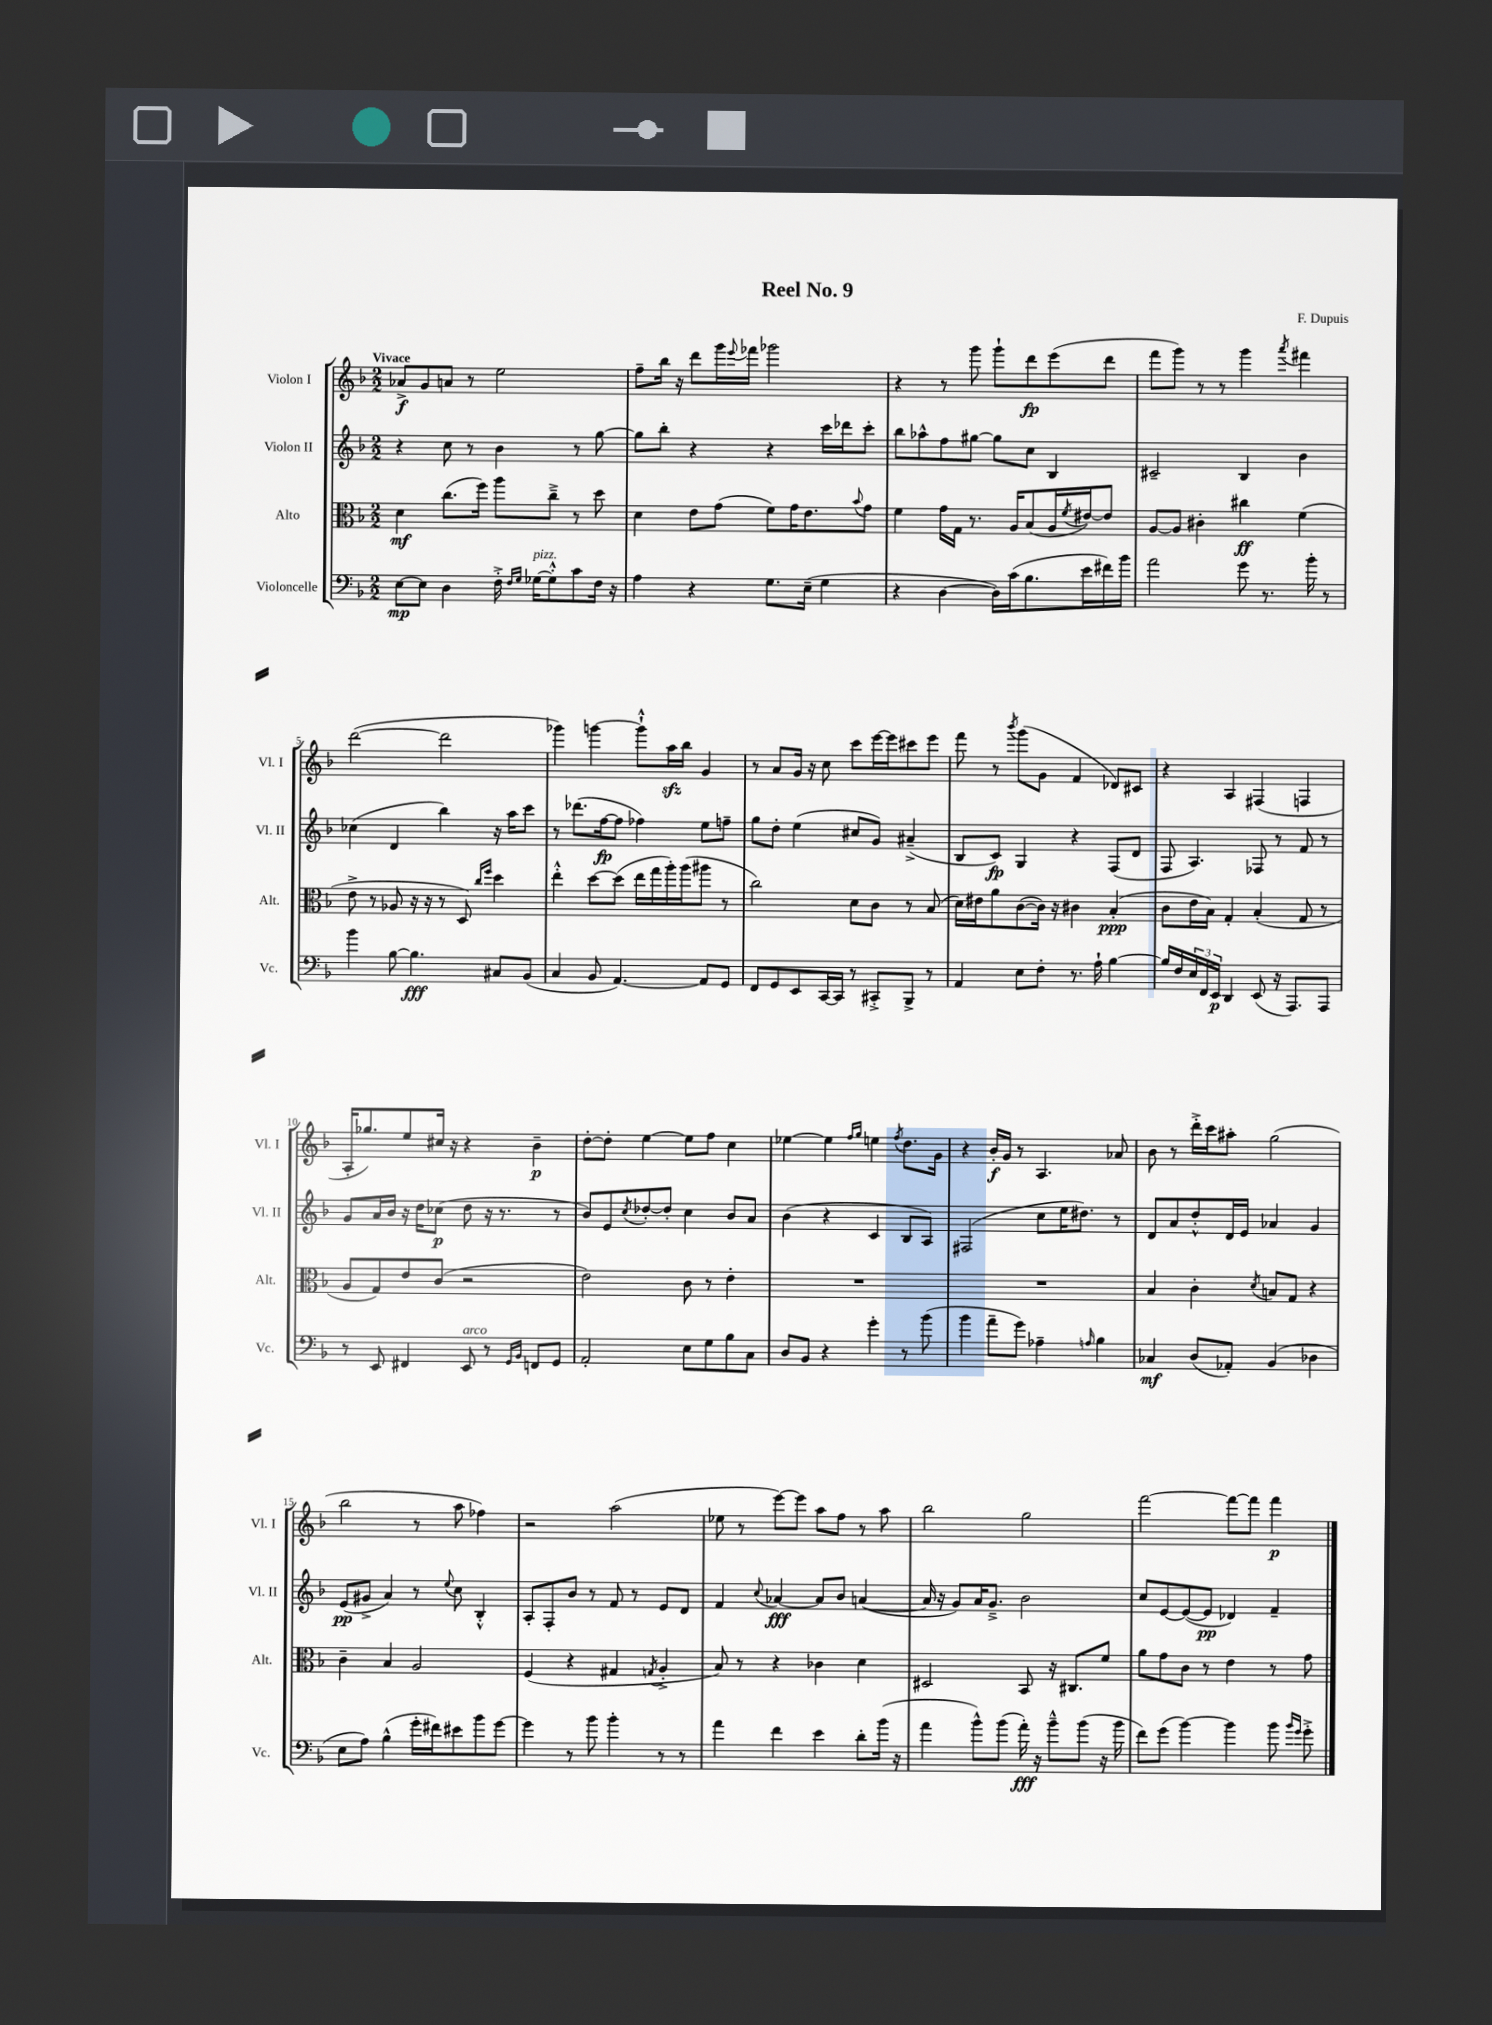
\header { title = "Reel No. 9" composer = "F. Dupuis" }
<<
\new StaffGroup <<
\new Staff = "s0" \with { instrumentName = "Violon I" shortInstrumentName = "Vl. I" } {
    \clef treble \key f \major \numericTimeSignature \time 2/2 \tempo "Vivace"
    aes'8->\f g'8 a'8 r8 e''2 |
    f''8-- bes''16 r16 d'''8 g'''16 \appoggiatura { e'''8 } fes'''16 ges'''2 |
    r4 r8 g'''8 g'''8-! d'''8\fp e'''8( d'''8 |
    f'''8 g'''8) r8 r8 g'''4 \acciaccatura { a'''8 } fis'''4 |
    d'''2~( d'''2 |
    ges'''4) g'''4~ g'''8-!-^ a''16\sfz bes''16 g'4 |
    r8 a'8 g'16 r16 c''8 c'''8 e'''16~ e'''16 cis'''8 e'''8 |
    f'''8 r8 \acciaccatura { bes'''8 } g'''8( g'8 f'4 des'8) cis'8 |
    r4 a4 fis4( f4 |
    a16-. ges''8.) e''8 cis''16 r16 r4 bes'4--\p |
    d''8~-. d''8-. e''4~ e''8 f''8 c''4 |
    ees''4~ ees''4 \grace { f''16 g''16 } e''4 \acciaccatura { f''8 } d''8. g'16 |
    r4 bes'16-.\f g'16 r8 a4. aes'8 |
    bes'8 r8 d'''16-.-> c'''16 ais''8-. g''2( |
    bes''2 r8 a''8 fes''4) |
    r2 a''2( |
    ees''8 r8 e'''8~) e'''8 a''8 f''8 r8 a''8 |
    bes''2 g''2 |
    f'''2~ f'''8~ f'''8 f'''4\p \bar "|." |
}
\new Staff = "s1" \with { instrumentName = "Violon II" shortInstrumentName = "Vl. II" } {
    \clef treble \key f \major \numericTimeSignature \time 2/2
    r4 c''8 r8 bes'4 r8 g''8~ |
    g''8 bes''8-. r4 r4 c'''16 des'''16 c'''8-. |
    bes''8 aes''8-^ f''8 gis''8~ gis''8 c''8 bes4 |
    cis'2-- bes4 bes'4 |
    ces''4( d'4 bes''4) r16 a''16 c'''8 |
    r8 des'''8.( f''16~\fp f''8 fes''4) e''8 f''8-- |
    g''8 d''8-. e''4( cis''8 g'8) ais'4--->( |
    bes8 c'8\fp) g4 r4 f8( d'8 |
    f8 a4.) fes8 r8 f'8 r8 |
    g'8 a'16 bes'16 r16 d''16 ces''8\p( d''8 r16 r8. r8 |
    bes'8) e'8 \acciaccatura { c''8 } des''8~-. des''8-. c''4 bes'8 a'8 |
    bes'4( r4 c'4 bes8 a8) |
    fis2( c''8 e''16 dis''8.) r8 |
    d'8 a'8 d''8-.-^ d'16 e'16 aes'4 g'4 |
    e'8\pp( gis'8-> a'4) r8 \appoggiatura { e''8 } c''8 bes4-.-^ |
    a8-. f8-. bes'8 r8 f'8 r8 e'8 d'8 |
    f'4 \appoggiatura { c''8 } aes'4~\fff aes'8 bes'8 a'4~( |
    a'16 r16 g'8) a'16 g'8.---> bes'2 |
    c''8 e'8~ e'8~( e'8\pp des'4) f'4-- \bar "|." |
}
\new Staff = "s2" \with { instrumentName = "Alto" shortInstrumentName = "Alt." } {
    \clef alto \key f \major \numericTimeSignature \time 2/2
    d'4\mf c''8.( f''16) a''8 c''8---> r8 d''8 |
    d'4 e'8 g'8( f'8) g'16 e'8. \appoggiatura { bes'8 } g'8 |
    f'4 g'16 g16 r8. a16 bes8( a16 \acciaccatura { f'8 } eis'16~) eis'8 |
    a8~ a8 cis'4-. cis''4\ff f'4( |
    e'8-> r8 aes8 r16 r16 r8 d8) \grace { c''16 f''16 } d''4 |
    e''4-.-^ d''8~ d''8( e''16 g''16 a''16-.) a''16( ais''8 r8 |
    c''2) d'8 c'8 r8 bes8( |
    d'16) eis'16 a'8 c'8~( c'16) r16 cis'4 bes4-.\ppp( |
    c'8 e'16 bes16) g4-. bes4-.( g8 r8 |
    a8 g8) e'8 c'8( r2 |
    e'2) c'8 r8 e'4-. |
    R1 |
    R1 |
    bes4 c'4-. \acciaccatura { d'8 } b8 g8 r4 |
    c'4-- bes4 a2 |
    f4( r4 gis4 \acciaccatura { g8 } a4-.-> |
    bes8) r8 r4 ces'4 d'4 |
    dis2 bes,8 r16 cis8. f'8 |
    a'8 g'8 c'8 r8 e'4 r8 g'8 \bar "|." |
}
\new Staff = "s3" \with { instrumentName = "Violoncelle" shortInstrumentName = "Vc." } {
    \clef bass \key f \major \numericTimeSignature \time 2/2
    e8~\mp e8 d4 f16-.-> \grace { f16 g16 } ges16~^\markup { \italic "pizz." } ges8-.-^ c'8 f16 r16 |
    a4 r4 g8. e16--( g4 |
    r4 d4~ d16) c'16( bes8. e'16 fis'16) bes'16 |
    a'2 g'8 r8. bes'16-. r8 |
    bes'4 bes8~ bes4.\fff cis8 bes,8( |
    c4 bes,8 a,4.~) a,8 g,8 |
    f,8 g,8 e,8 c,16~ c,16 r8 cis,8-.-> bes,,8-> r8 |
    a,4 e8 f8-. r8. a16-! bes4~ |
    bes16 f16 \tuplet 3/2 { e16 f,16 e,16\p } d,4 e,8( r16 a,,8.) a,,8 |
    r8 e,8 fis,4 e,8^\markup { \italic "arco" } r8 \grace { g,16 bes,16 } f,8 g,8 |
    a,2-. e8 g8 bes8 c8 |
    d8 bes,8 r4 g'4-. r8 bes'8( |
    bes'4 a'8-- g'8) aes4-- \grace { a16 } bes4 |
    ces4\mf d8( aes,8-.) bes,4( des4 |
    e8 a8) bes4-^( g'16-. fis'16) eis'8 bes'8 g'8~ |
    g'4 r8 bes'8 bes'4-. r8 r8 |
    a'4 f'4 e'4 d'8-. bes'16( r16 |
    a'4 bes'8-^) bes'8( a'16-.\fff) r16 bes'8---^ bes'8( r16 bes'16 |
    f'8) g'8( bes'4~) bes'4 bes'8 \grace { bes'16 g'16 } g'8-.-> \bar "|." |
}
>>
>>
